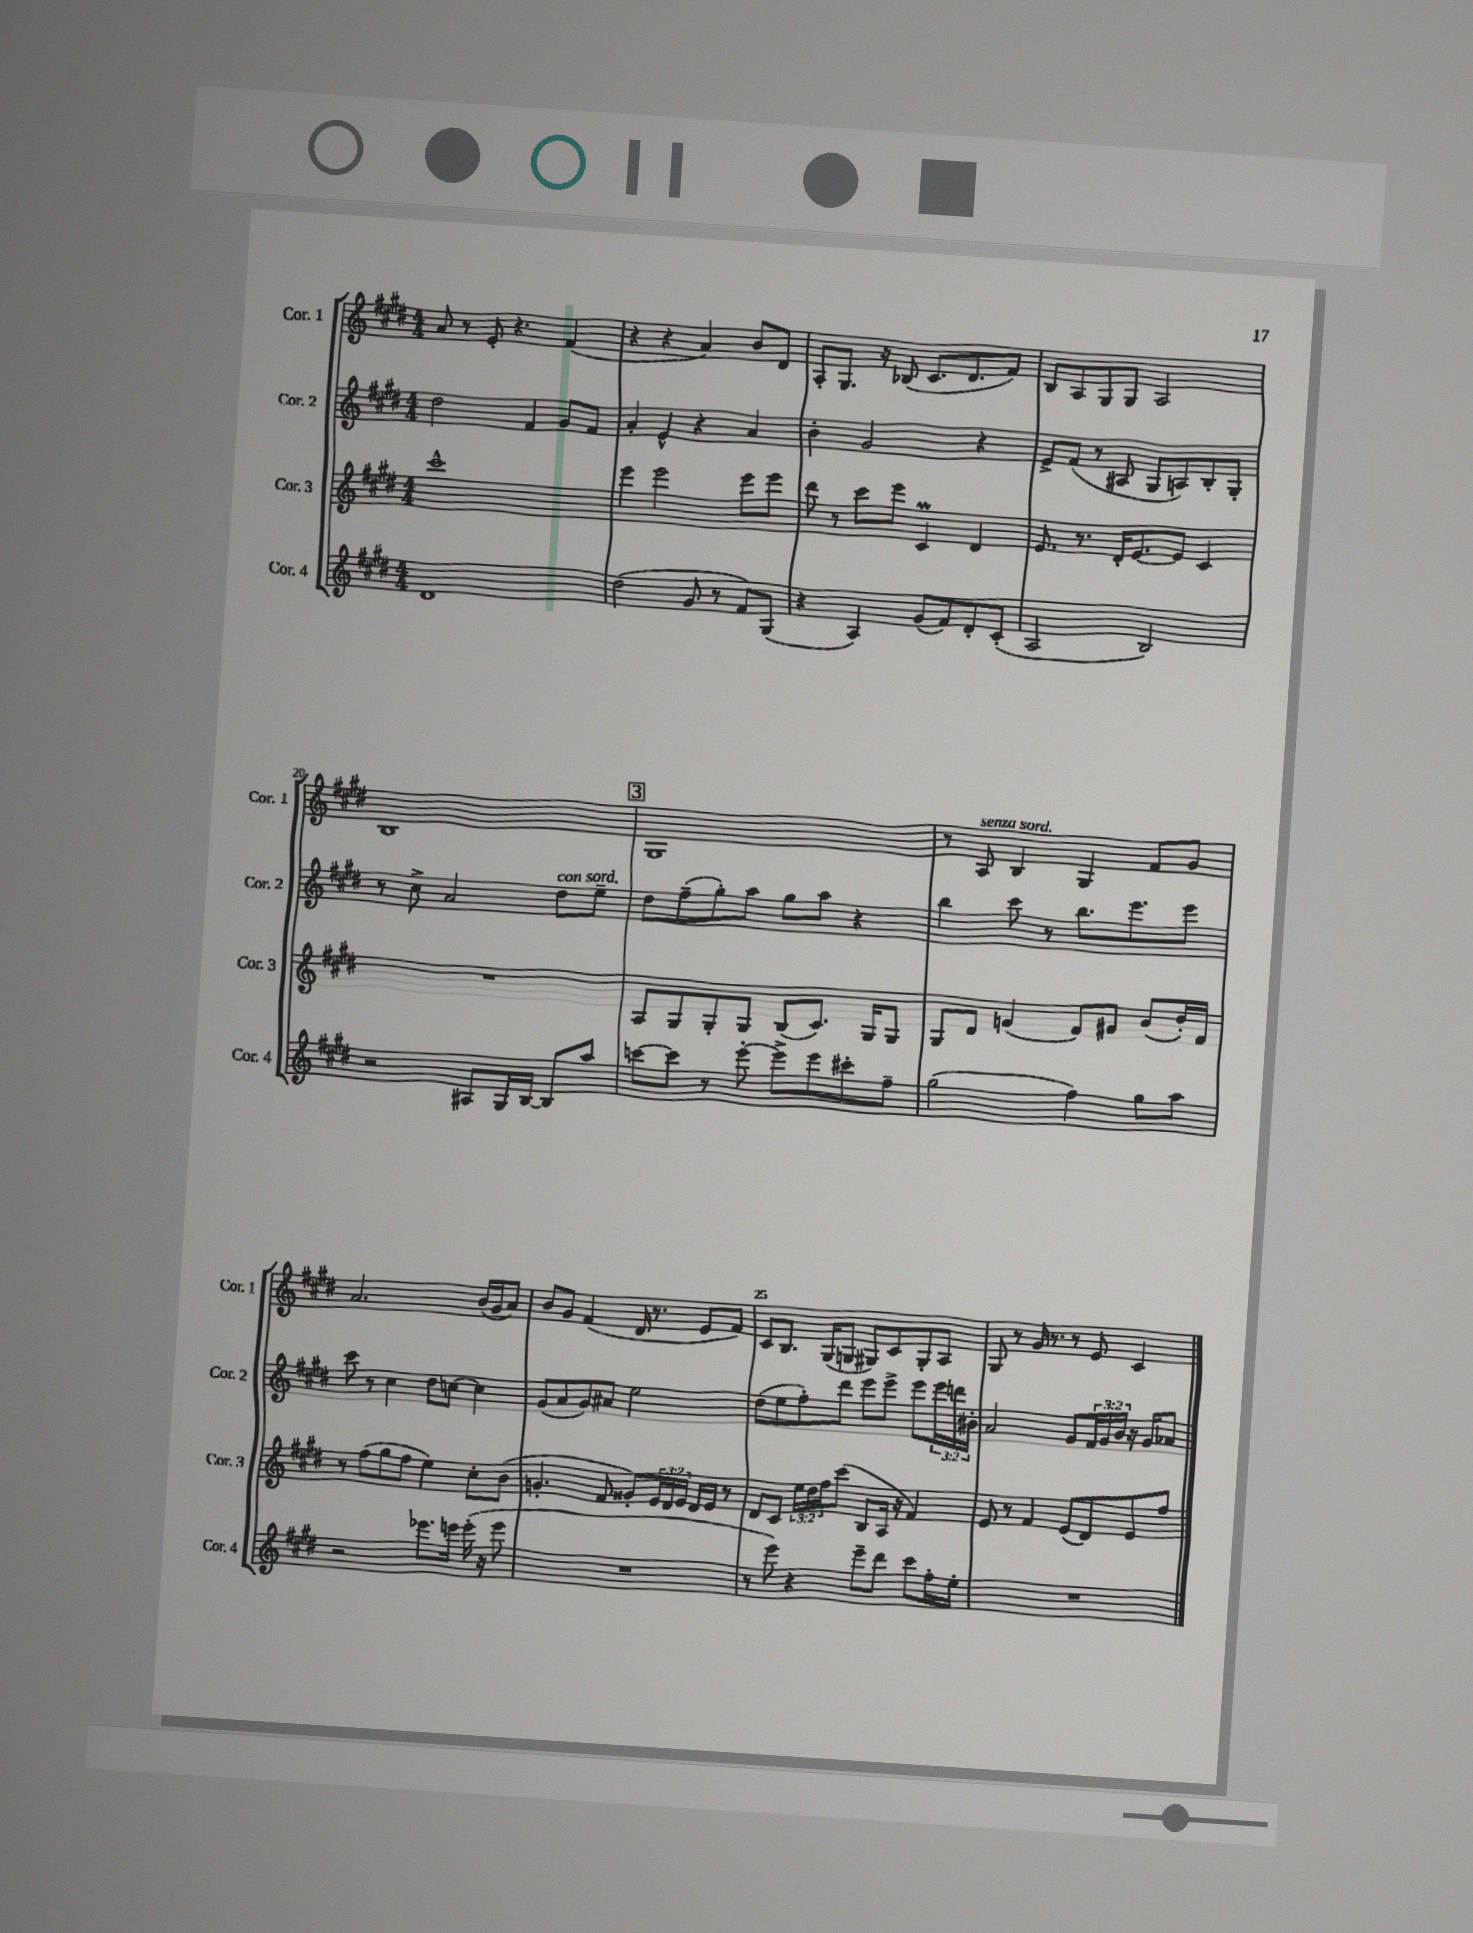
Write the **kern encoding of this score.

**kern	**kern	**kern	**kern
*staff4	*staff3	*staff2	*staff1
*clefG2	*clefG2	*clefG2	*clefG2
*k[f#c#g#d#]	*k[f#c#g#d#]	*k[f#c#g#d#]	*k[f#c#g#d#]
*M4/4	*M4/4	*M4/4	*M4/4
1d#	1ccc#^^	2dd#	8a
.	.	.	8r
.	.	.	8e'
.	.	.	4.r
.	.	4f#	.
.	.	8g#	(4f#
.	.	8f#	.
=	=	=	=
(2dd#	4eee	4a'	4r
.	2eee	4e^^	4r
8g#	.	4r	4a)
8r	.	.	.
8f#)	8eee	4a	8b
(8G#	8eee	.	8d#
=	=	=	=
4r	8ddd#	4b'	8A'
.	8r	.	8.G#
4A)	8ccc#	2g#	.
.	.	.	16r
.	8eee	.	(8B-
(8g#	4c#	.	8.c#
8f#)	.	.	.
.	.	.	8.d#
8d#'	4d#	4r	.
(8c#'	.	.	8f#)
=	=	=	=
2A	8.e	8e^	8B
.	.	(8f#	8A
.	8.r	.	.
.	.	8r	8G#
.	16d#'	8A#	8G#
.	[8.e	.	.
2B)	.	8G#	2A
.	8e]	8A)	.
.	4c#	8B'	.
.	.	8G#'	.
=	=	=	=
2r	1r	8r	1B
.	.	8cc#^	.
.	.	2a	.
8A#	.	.	.
16G#	.	.	.
[16B	.	.	.
8B]	.	8dd#	.
8aa	.	8ee~	.
=	=	=	=
[8ccc	8A	8dd#	1G#
8ccc]	8G#	(8ff#~	.
8r	8G#'	8gg#')	.
[8eee'	8G#	8aa	.
8eee^]	(8B	8gg#	.
8eee	8.c#)	8aa	.
8ccc#'	.	4r	.
.	16G#	.	.
8ff#~	8G#	.	.
=	=	=	=
(2gg#	8G#	4bb	8r
.	8d#	.	8A
.	(4g	8ccc#	4B
.	.	8r	.
4ff#)	8f#)	8.bb	4G#
.	8g#	.	.
.	.	8.eee	.
8gg#	(8b	.	8f#
8aa	16dd#')	8eee	8g#
.	16f#	.	.
=	=	=	=
2r	8r	8ccc#	2.a
.	(8ff#	8r	.
.	8gg#	4cc#	.
.	8ff#	.	.
8.eee-	4ee)	8dd#	.
.	.	[8cc	.
16eee	.	.	.
(16eee'	8cc#'	4cc]	(16b
16r	.	.	16g#
8eee	(8b	.	8a)
=	=	=	=
1r	4.g'	(8g#	8b
.	.	8a	8g#
.	.	8g#)	(4f#
.	8f#	8a#	.
.	8g##')	2ee	16d#
.	.	.	8.r
.	24e	.	.
.	24d#	.	.
.	24e	.	.
.	16d#	.	8e
.	16e	.	.
.	8r	.	8f#)
=	=	=	=
8r	8d#	(8dd#	8c#
8eee)	8c#	8ee	8.B
4r	24ee	8ff#')	.
.	24dd#	.	.
.	.	.	(16G#
.	24ff#	.	.
.	(8ccc#	8ddd#	8G
8eee~	8B	8eee	8G#)
8ddd#	16A	8eee^	8c#
.	16r	.	.
8ccc#	4f#)	8eee	8G#'
16ff#'	.	24eee	8A
.	.	24ddd	.
16ee'	.	.	.
.	.	24b#'	.
=	=	=	=
1r	8e	2a	8G#
.	8r	.	8r
.	4f#	.	16g#
.	.	.	8.r
.	(8e	8g#	8r
.	8d#)	24f#	8e
.	.	24g#	.
.	.	24b	.
.	8e	16r	4c#
.	.	16g#	.
.	8ff#	8a-	.
==	==	==	==
*-	*-	*-	*-
